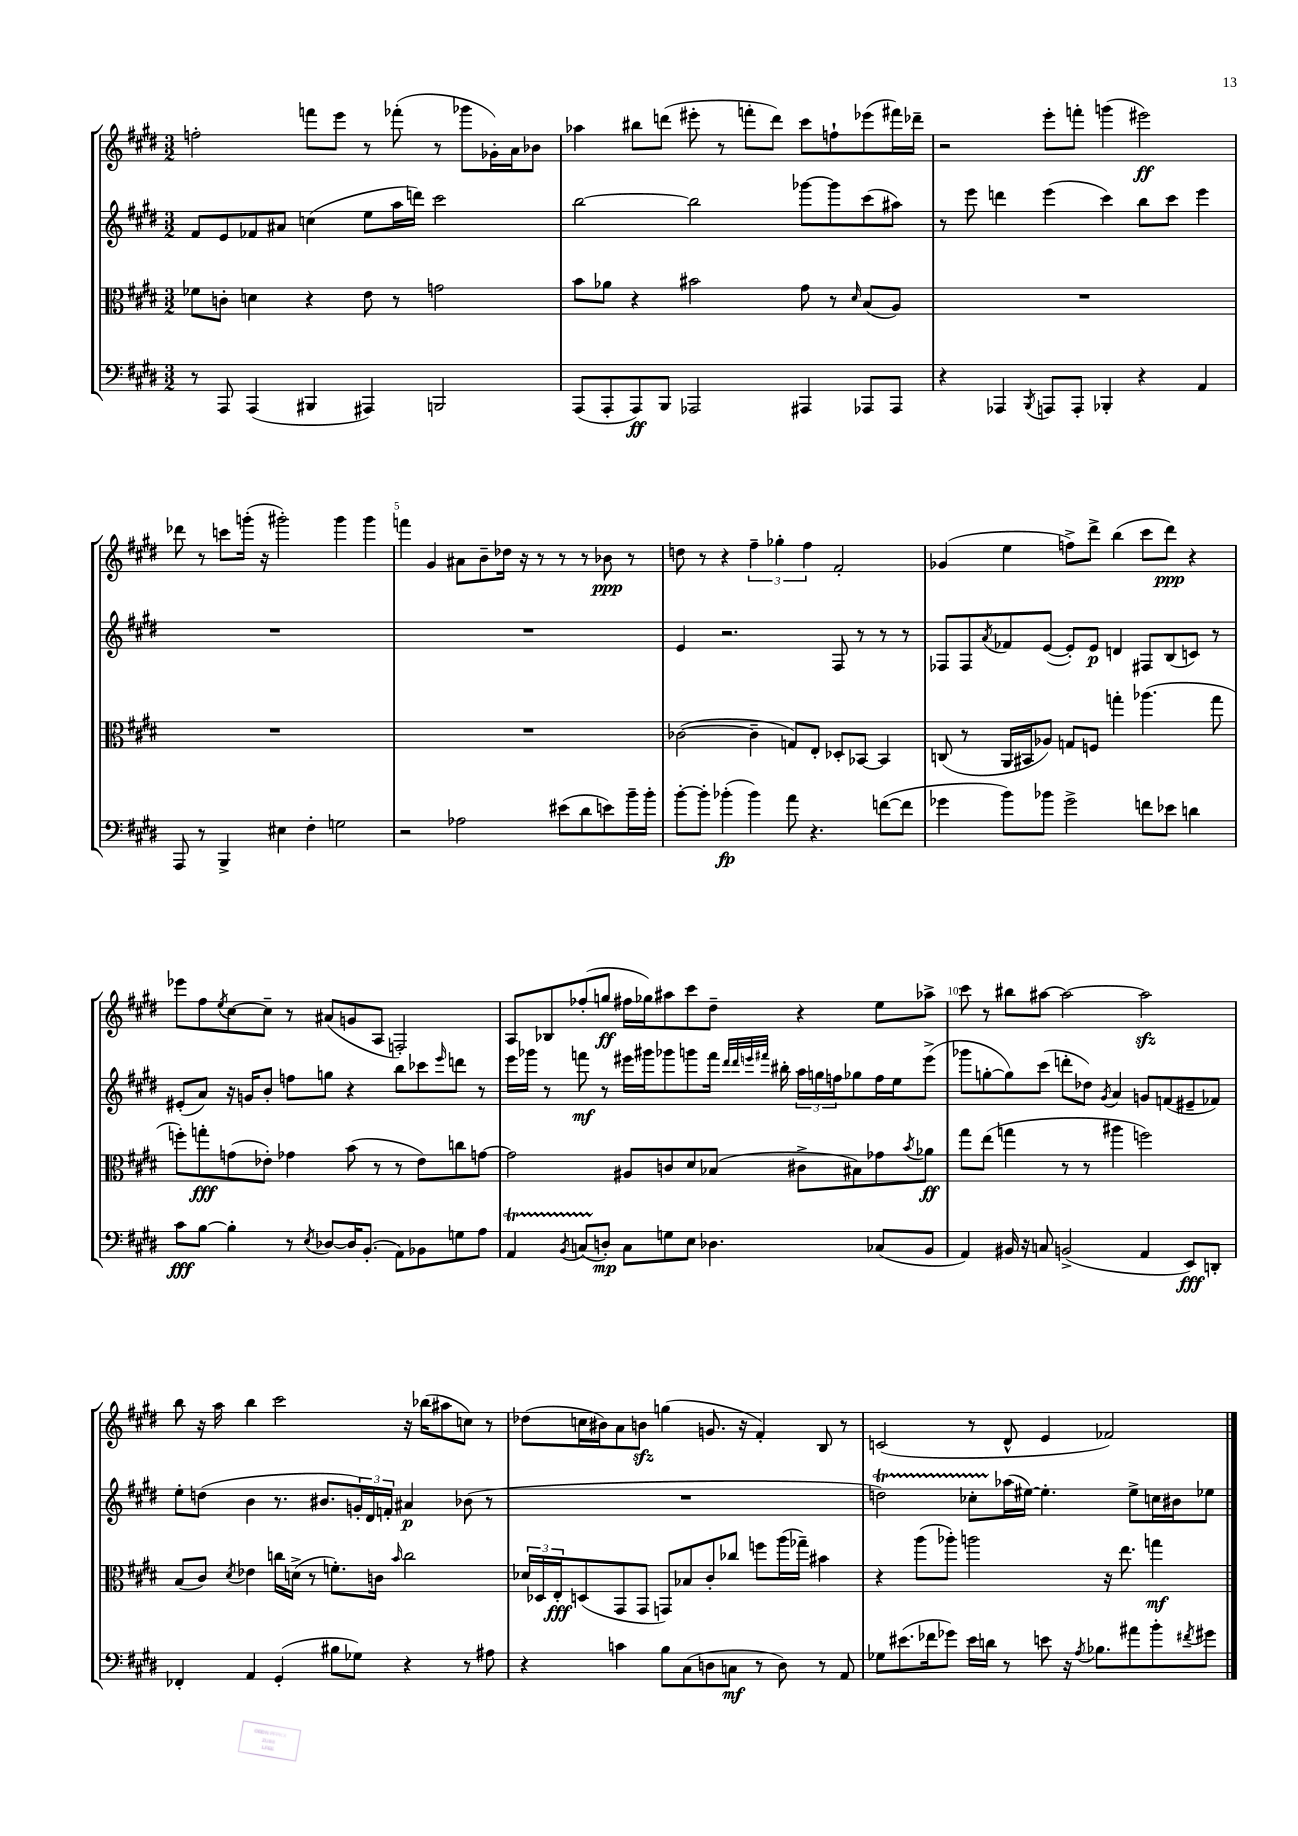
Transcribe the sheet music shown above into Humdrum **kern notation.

**kern	**kern	**kern	**kern
*staff4	*staff3	*staff2	*staff1
*clefF4	*clefC3	*clefG2	*clefG2
*k[f#c#g#d#]	*k[f#c#g#d#]	*k[f#c#g#d#]	*k[f#c#g#d#]
*M3/2	*M3/2	*M3/2	*M3/2
8r	8f-	8f#	2ff'
8AAA	8c'	8e	.
(4AAA	4d	8f-	.
.	.	8a#	.
4BBB#	4r	(4cc	8fff
.	.	.	8eee
4AAA#)	8e	8ee	8r
.	8r	16aa	(8fff-'
.	.	16ddd)	.
2BBB	2g	2ccc#	8r
.	.	.	8ggg-
.	.	.	16g-')
.	.	.	16a
.	.	.	8b-
=	=	=	=
(8AAA	8b	[2bb	4aa-
8AAA'	8a-	.	.
8AAA)	4r	.	8bb#
8BBB	.	.	(8ddd
2AAA-	2b#	2bb]	8eee#'
.	.	.	8r
.	.	.	8fff'
.	.	.	8ddd)
4AAA#	8g#	[8ggg-	8ccc#
.	8r	8ggg-]	8ff`
.	16qqd#	.	.
8AAA-	(8B	(8ccc#	(8eee-
8AAA-	8A)	8aa#)	16fff#)
.	.	.	16ddd-~
=	=	=	=
4r	1.r	8r	2r
.	.	8eee	.
4AAA-	.	4ddd	.
8qBBB	.	.	.
8AAA	.	(4eee	8eee'
8AAA'	.	.	8fff'
4BBB-'	.	4ccc#)	(4ggg
4r	.	8bb	2eee#)
.	.	8ccc#	.
4AA	.	4eee	.
=	=	=	=
8AAA	1.r	1.r	8ddd-
8r	.	.	8r
4BBB^	.	.	8ccc
.	.	.	(16ggg'
.	.	.	16r
4E#	.	.	2ggg#')
4F#'	.	.	.
2G	.	.	4ggg#
.	.	.	4ggg#
=	=	=	=
2r	1.r	1.r	4fff
.	.	.	4g#
2A-	.	.	8a#
.	.	.	8b~
.	.	.	16dd-
.	.	.	16r
.	.	.	8r
(8e#	.	.	8r
8d#	.	.	8r
8e)	.	.	8b-
16b~	.	.	8r
16b'	.	.	.
=	=	=	=
[8b'	([2c-	4e	8dd
8b']	.	.	8r
(4b-'	.	2.r	4r
4b-)	4c-~]	.	6ff#~
.	.	.	6gg-'
8a	8G)	.	.
.	.	.	6ff#
4.r	8E'	.	.
.	8D-'	8F#	2f#'
.	[8BB-	8r	.
([8f	4BB-]	8r	.
8f]	.	8r	.
=	=	=	=
4g-	(8C	8F-	(4g-
.	8r	8F-	.
.	.	8qa	.
8b)	16AA	8f-	4ee
.	16BB#	.	.
8b-	8A-)	([8e	.
2g-^	8G	8e'])	8ff^)
.	8F	8e	8ddd#^
.	4gg'	4d	(4bb
8f	(4.aa-	8F#	8ccc#
8e-	.	(8B	8ddd#)
4d	.	8c)	4r
.	8gg	8r	.
=	=	=	=
8c#	8ff')	(8e#'	8eee-
[8B	8gg'	8a)	8ff#
.	.	.	8qee
4B']	(8g	16r	[8cc#
.	.	16g	.
.	8e-')	8b'	8cc#~]
8r	4g-	8ff	8r
8qE	.	.	.
[8D-	.	8gg	(8a#
16D-]	(8b	4r	8g
(8.BB'	.	.	.
.	8r	.	8A
8AA)	8r	8bb	2F')
8BB-	8e-)	8ccc-	.
.	.	16qqeee	.
8G	8cc	8ddd	.
8A	[8g	8r	.
=	=	=	=
4AA	2g]	16eee	8A
.	.	16ggg-	.
.	.	8r	8B-
8qBB	.	.	.
(8C	.	8fff	(8ff-'
8D')	.	8r	8gg
8C	8A#	16eee#	16ff#
.	.	16ggg#	16gg-)
8G	8c	8ggg-	8aa#
8E	8d#	8ggg	8ccc#
4.D-	(8B-	16fff	8dd#~
.	.	32qqddd#	.
.	.	32qqddd#	.
.	.	32qqeee	.
.	.	32qqfff#	.
.	.	16bb#'	.
.	8c#^	24aa	4r
.	.	24gg	.
.	.	24ff	.
.	8B#)	8gg-	.
(8C-	8g-	16ff	8ee
.	.	16ee	.
.	8qb	.	.
8BB	8a-	(8eee^	8aa-^
=	=	=	=
4AA)	8gg#	8ggg-	8ccc#
.	(8ee	[8gg'	8r
16BB#	4gg	8gg])	8bb#
16r	.	.	.
8C	.	(8ccc#	[8aa#
(2BB^	8r	8ddd'	2aa#_
.	8r	8dd-)	.
.	.	8qg#	.
.	4aa#	4a	.
4AA	2ff)	8g	2aa#]
.	.	(8f	.
8EE)	.	8e#~	.
8DD'	.	8f-)	.
=	=	=	=
4FF-'	(8B	8ee'	8bb
.	8c#)	(8dd	16r
.	.	.	16aa
.	8qd#	.	.
4AA	4e-	4b	4bb
(4GG#'	16cc	8.r	2ccc#
.	(16d^	.	.
.	8r	.	.
.	.	8.b#	.
8B#	8.f')	.	.
8G-)	.	24g')	.
.	.	24d#	.
.	16c	.	.
.	.	24f'	.
.	16qqb	.	.
4r	2cc	4a#	16r
.	.	.	(16bb-
.	.	.	8aa#
8r	.	(8b-	8cc)
8A#	.	8r	8r
=	=	=	=
4r	24d-	1.r	(8dd-
.	24D-	.	.
.	24E'	.	.
.	(8D	.	16cc
.	.	.	16b#)
4c	8GG#	.	8a
.	8GG#	.	8b
8B	8GG)	.	(4gg
(8C#	8B-	.	.
8D	8c#'	.	8.g
8C	8cc-	.	.
.	.	.	16r
8r	8ff	.	4f#')
8D)	(16aa	.	.
.	16gg-~)	.	.
8r	4b#	.	8B
8AA	.	.	8r
=	=	=	=
8G-	4r	2dd)	(2c
(8.e#	.	.	.
.	(8aa	.	.
16f-	.	.	.
8g-)	8aa-')	.	.
16e#	2aa	8cc-'	8r
16d	.	.	.
8r	.	(16aa-	8d#^^
.	.	[16ee#)	.
8e	.	4.ee#']	4e
16r	.	.	.
8qA	.	.	.
8.B-	.	.	.
.	16r	.	2f-)
.	8.ee	.	.
8a#	.	8ee#^	.
8b'	4gg	16cc	.
.	.	16b#	.
8qf#	.	.	.
8g#	.	8ee-	.
==	==	==	==
*-	*-	*-	*-
